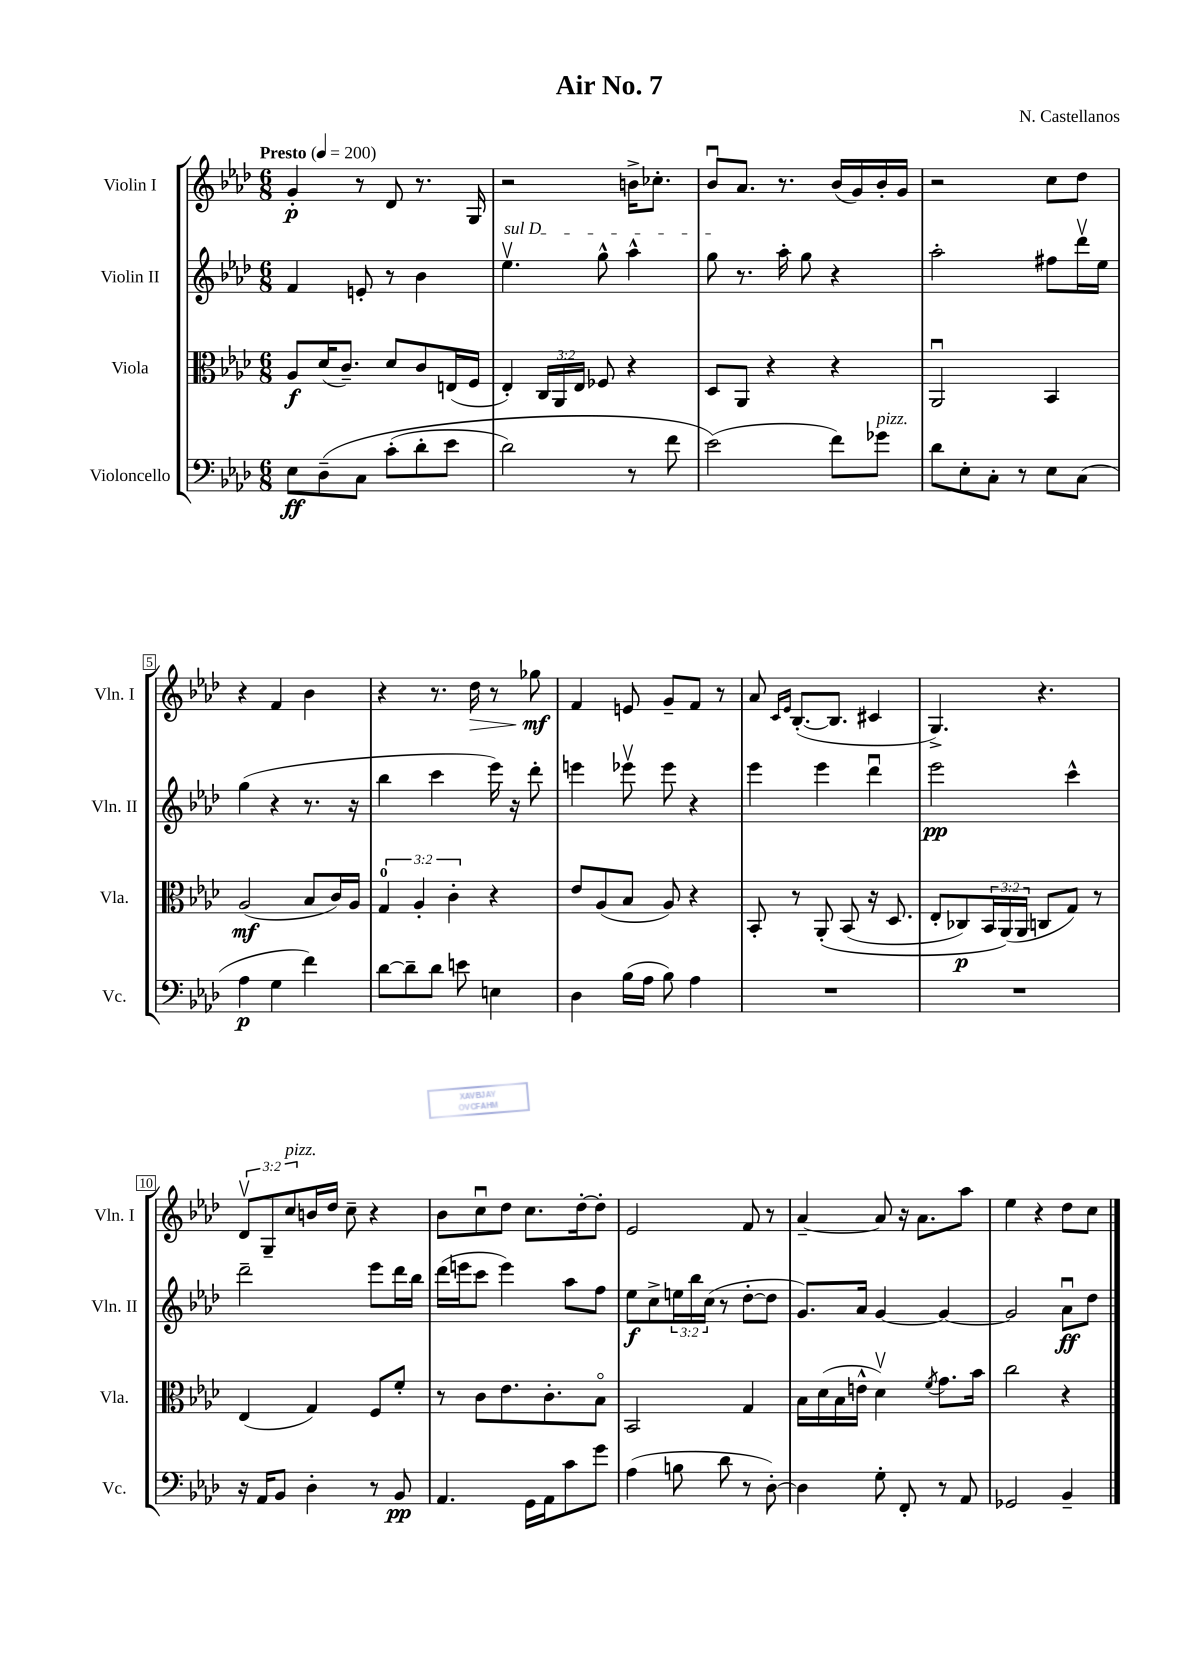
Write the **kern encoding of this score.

**kern	**kern	**kern	**kern
*staff4	*staff3	*staff2	*staff1
*clefF4	*clefC3	*clefG2	*clefG2
*k[b-e-a-d-]	*k[b-e-a-d-]	*k[b-e-a-d-]	*k[b-e-a-d-]
*M6/8	*M6/8	*M6/8	*M6/8
*MM200	*MM200	*MM200	*MM200
8E-\L	8A-/L	4f/	4g'/
&(8D-~\	(16d-/K	.	.
.	8.c~/J)	.	.
8C\J	.	8e'/	8r
(8c'\L	8d-/L	8r	8d-/
8d-'\	8c/	4b-\	8.r
8e-\J	(16E/L	.	.
.	16F/JJ	.	16G/
=	=	=	=
2d-\)	4E-'/)	4.ee-v\	2r
.	24C/LL	.	.
.	24AA-/	.	.
.	24E-/JJ	.	.
.	8F-/	8gg^^\	.
8r	4r	4aa-^^\	16b^\LK
.	.	.	8.cc-'\J
8f\	.	.	.
=	=	=	=
(2e-\&)	8D-/L	8gg\	8b-u/L
.	8AA-/J	8.r	8.a-/J
.	4r	.	.
.	.	16aa-'\	8.r
.	.	8gg\	.
8f\L)	4r	4r	(16b-/LL
.	.	.	16g/)
8g-\J	.	.	16b-'/
.	.	.	16g/JJ
=	=	=	=
8d-\L	2AA-u/	2aa-'\	2r
8E-'\	.	.	.
8C'\J	.	.	.
8r	.	.	.
8E-\L	4BB-/	8ff#\L	8cc\L
(8C\J	.	16ddd-v\L	8dd-\J
.	.	16ee-\JJ	.
=	=	=	=
4A-\	(2A-/	(4gg\	4r
4G\	.	4r	4f/
4f\)	8B-/L	8.r	4b-\
.	16c/L)	.	.
.	16A-/JJ	16r	.
=	=	=	=
[8d-\L	6G/	4bb-\	4r
8d-~\]	.	.	.
.	6A-'/	.	.
8d-\J	.	4ccc\	8.r
.	6c'\	.	.
8e\	.	.	.
.	.	.	16dd-\
4E\	4r	16eee-\)	8r
.	.	16r	.
.	.	8ddd-'\	8gg-\
=	=	=	=
4D-\	8e-/L	4eee\	4f/
.	(8A-/	.	.
(16B-\LL	8B-/J	8eee-v\	8e/
16A-\JJ	.	.	.
8B-\)	8A-/)	8eee-\	8g~/L
4A-\	4r	4r	8f/J
.	.	.	8r
=	=	=	=
2.r	8BB-'/	4eee-\	8a-/
.	.	.	16qqc/LL
.	.	.	16qqe-/JJ
.	8r	.	([8.B-'/L
.	&(8AA-'/	4eee-\	.
.	.	.	8.B-/]J
.	(8BB-/	.	.
.	16r	4ddd-u\	4c#/
.	8.D-/	.	.
=	=	=	=
2.r	8E-'/L	2eee-\	4.G^/)
.	8C-/)	.	.
.	24BB-/L	.	.
.	(24AA-/&)	.	.
.	24AA-/JJ	.	.
.	8C/L	.	4.r
.	8G/J)	4ccc^^\	.
.	8r	.	.
=	=	=	=
16r	(4E-/	2ddd-~\	12d-v/L
16AA-/LK	.	.	.
.	.	.	12G~/
8BB-/J	.	.	.
.	.	.	12cc/
4D-'\	4G/)	.	16b/L
.	.	.	16dd-/JJ
.	.	.	8cc~\
8r	8F/L	8eee-\L	4r
8BB-/	8f'/J	16ddd-\L	.
.	.	16bb-\JJ	.
=	=	=	=
4.AA-/	8r	(16ddd-\LL	8b-\L
.	.	16eee\J	.
.	8c\L	8ccc\J	8ccu\
.	8.e-\	4eee\)	8dd-\J
16GG\LL	.	.	8.cc\L
16AA-\J	8.c'\	.	.
8c\	.	8aa-\L	.
.	.	.	[16dd-'\k
8g\J	8B-o\J	8ff\J	8dd-'\]J
=	=	=	=
(4A-\	2BB-/	8ee-\L	2e-/
.	.	8cc^\	.
8B\	.	24ee\L	.
.	.	24bb-\	.
.	.	(24cc\JJ	.
8d-\	.	8r	.
8r	4G/	[8dd-'\L	8f/
[8D-'\)	.	8dd-\]J	8r
=	=	=	=
4D-\]	16B-\LL	8.g/L)	[4a-~/
.	(16d-\	.	.
.	16B-\	.	.
.	16e^^\JJ	16a-/Jk	.
8G'\	4d-v\)	[4g/	8a-/]
8FF'/	.	.	16r
.	.	.	8.a-\L
.	8qf/	.	.
8r	8.g\L	4g/_	.
8AA-/	.	.	8aa-\J
.	16b-\Jk	.	.
=	=	=	=
2GG-/	2cc\	2g/]	4ee-\
.	.	.	4r
4BB-~/	4r	8a-u\L	8dd-\L
.	.	8dd-\J	8cc\J
==	==	==	==
*-	*-	*-	*-
